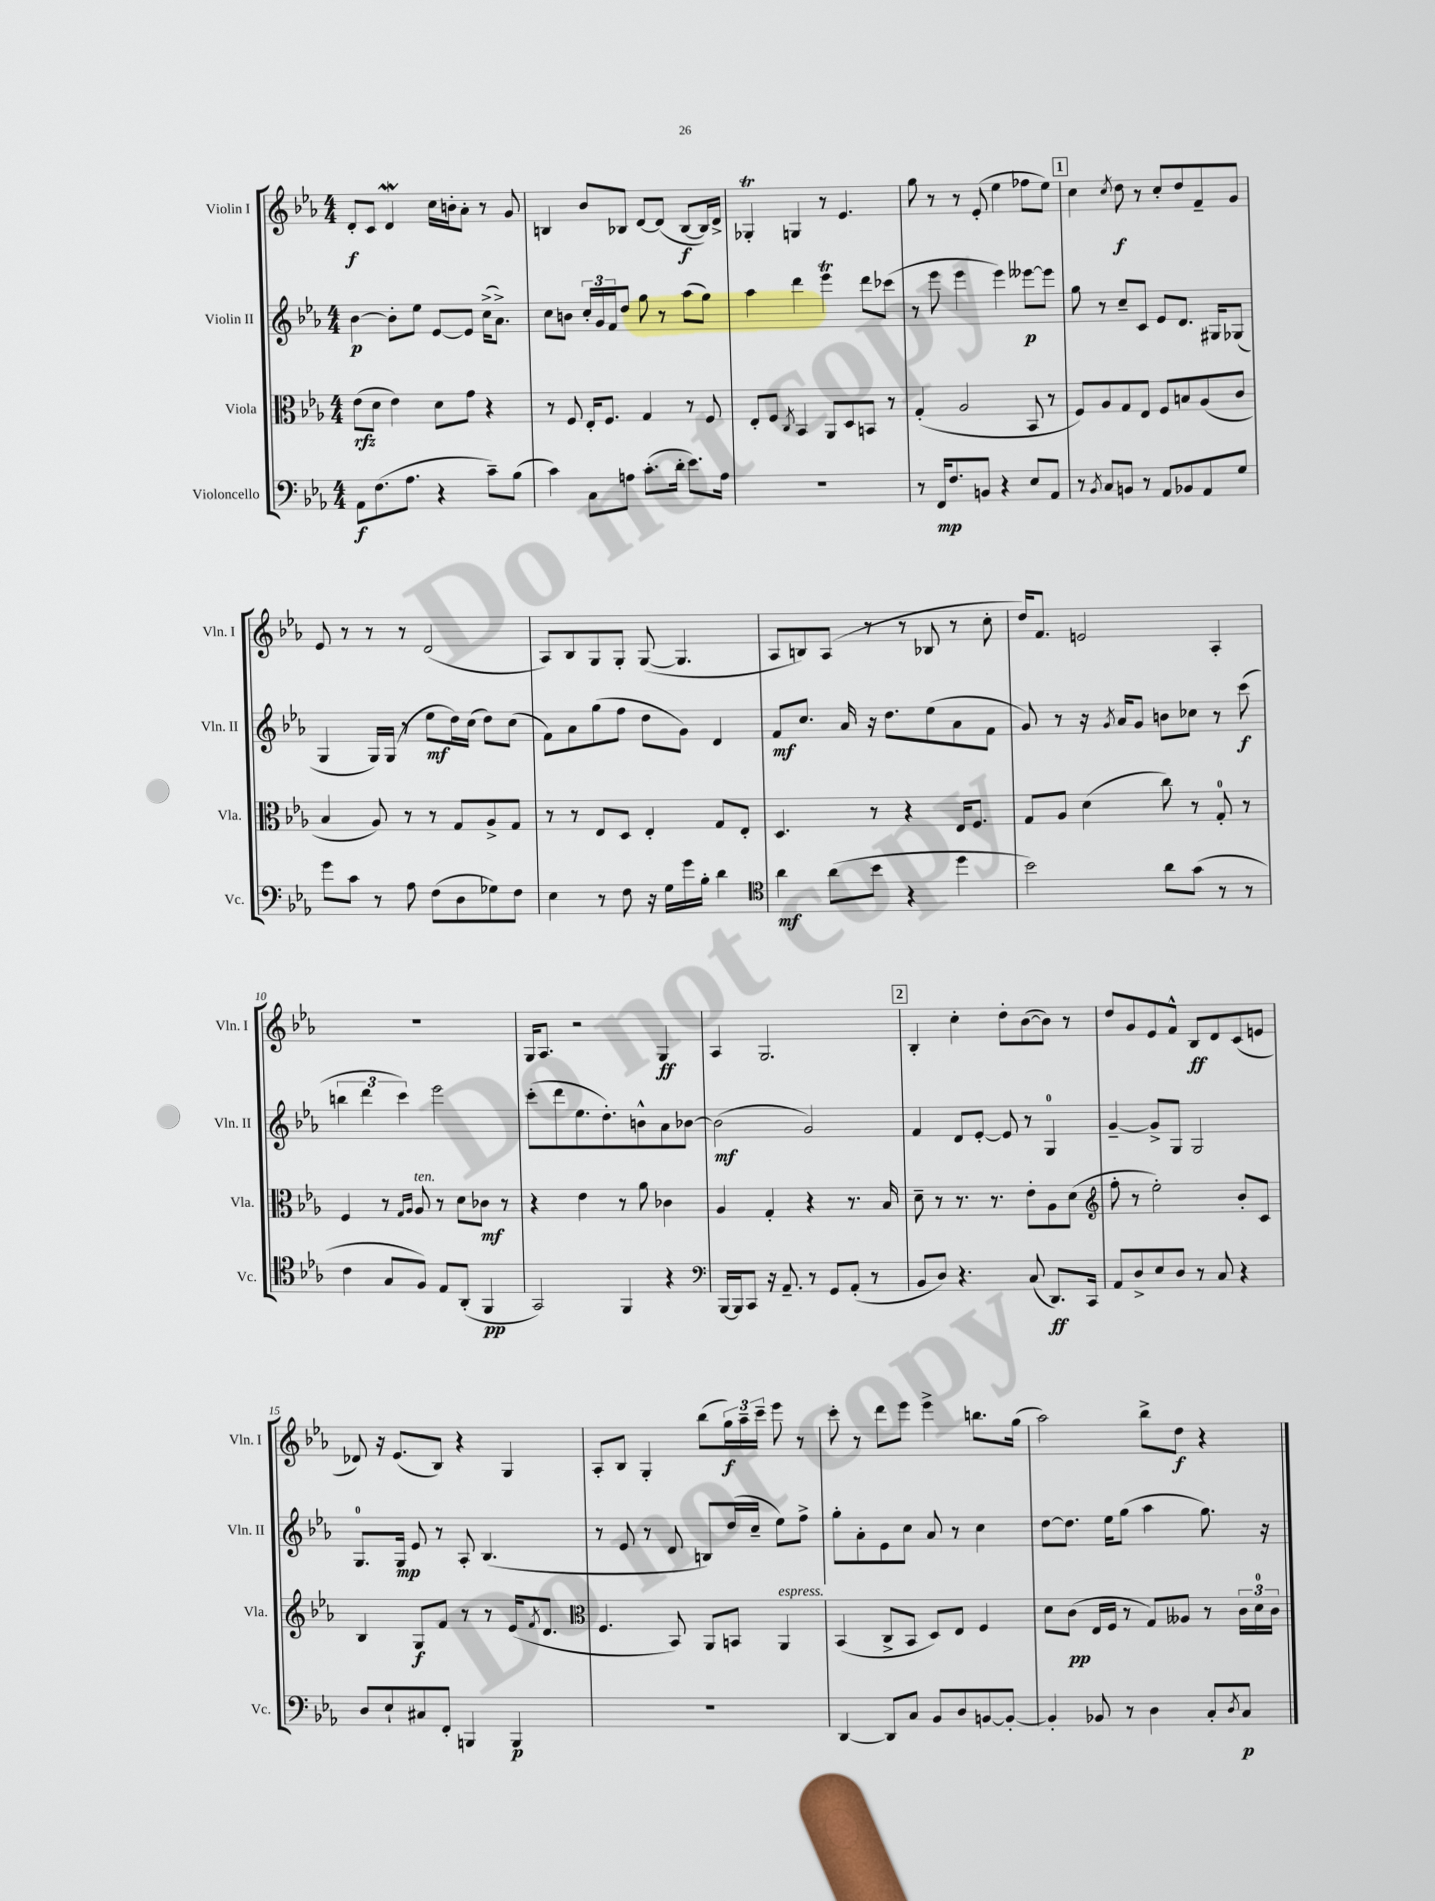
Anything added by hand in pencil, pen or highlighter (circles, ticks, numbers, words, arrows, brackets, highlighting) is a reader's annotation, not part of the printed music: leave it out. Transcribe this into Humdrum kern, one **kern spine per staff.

**kern	**kern	**kern	**kern
*staff4	*staff3	*staff2	*staff1
*clefF4	*clefC3	*clefG2	*clefG2
*k[b-e-a-]	*k[b-e-a-]	*k[b-e-a-]	*k[b-e-a-]
*M4/4	*M4/4	*M4/4	*M4/4
8AA-\L	(8e-\L	[4b-\	8d'/L
(8.F\	8d\J	.	8c/J
.	4e-\)	8b-'\]L	4d/
8.A-\J	.	.	.
.	.	8ee-\J	.
4r	8d\L	[8e-/L	16cc\LL
.	.	.	16b'\J
.	8g\J	8e-/]J	8a-'\J
8c~\L)	4r	(16cc^\LK	8r
.	.	8.a-^\J)	.
(8B-\J	.	.	8g/
=	=	=	=
4c\)	8r	8cc\L	4B/
.	8F/	8b\J	.
8C\L	16E-'/LK	24cc'/LL	8b-/L
.	.	24g/	.
.	8.F/J	.	.
.	.	24f/J	.
8A\J	.	8dd/J	8B-/J
(8.c'\L	4G/	8gg\	[8d/L
.	.	8r	(8d/]J
16d'\Jk	.	.	.
8.e-\L)	8r	(8aa-\L	[8B-/L
.	8F/	8gg\J)	16B-/]L)
16A\Jk	.	.	16d^/JJ
=	=	=	=
1r	8E-'/L	4aa-\	4G-'/
.	8F/J	.	.
.	8qC/	.	.
.	4BB-/	4ddd\	4G/
.	8AA-/L	4eee-\	8r
.	8D/	.	4.e-/
.	8BB/J	8ddd\L	.
.	8r	(8ccc-\J	.
=	=	=	=
8r	(4G'/	8r	8gg\
16FF/LK	.	8eee-\	8r
8.F/	.	.	.
.	2A-/	4eee-\	8r
8BB/J	.	.	(8e-'/
4r	.	4eee-\)	4ee-\
8E-/L	8BB-/	[8eee--\L	8ff-\L
8AA-/J	8r	8eee--\]J	8ee-\J)
=	=	=	=
8r	8F/L)	8gg\	4cc\
8qBB-/	.	.	.
8C/L	8A-/	8r	.
.	.	.	8qcc/
8BB/J	8G/	8cc~/L	8dd\
8r	8E-/J	8c/J	8r
8AA-/L	8F/L	8e-/L	8cc'/L
8BB-/	8B/	8.d/J	8dd/
8AA-/	(8A-/	.	8f~/
.	.	16G#/LK	.
8G/J	8c/J	(8G-/J	8g/J
=	=	=	=
8g\L	4B-/	4G/	8e-/
8c\J	.	.	8r
8r	8A-/)	16G/LL)	8r
.	.	(16G/JJ	.
8A-\	8r	8r	8r
(8F\L	8r	8ee-\L	(2d/
8D\	8G/L	16dd\L)	.
.	.	(16cc\JJ	.
8G-\)	8A-^/	8dd\L)	.
8F\J	8G/J	(8cc\J	.
=	=	=	=
4E-\	8r	8f\L)	8A-/L)
.	8r	8a-\	8B-/
8r	8E-/L	(8gg\	8G/
8F\	8D/J	8ff\J	8G'/J
16r	4E-'/	8dd\L	([8G/
16G\LL	.	.	.
16g\	.	8g\J)	4.G/]
16B-'\JJ	.	.	.
4d\	8G/L	4d/	.
.	8E-'/J	.	.
=	=	=	=
*clefC4	*	*	*
4a-\	4.D/	8f/L	8A-/L
.	.	8.cc/J	8B/)
(8a-\L	.	.	(8A-/J
.	.	16a-/	.
8b-\J	8r	16r	8r
.	.	8.dd\L	.
4r	4r	.	8r
.	.	(8ee-\	8B-/
4dd\	16E-/LK	8a-\	8r
.	8.F/J	.	.
.	.	8f\J	8cc'\
=	=	=	=
2b-\)	8G/L	8g/)	16dd/LK)
.	.	.	8.f/J
.	8A-/J	8r	.
.	(4d\	16r	2e/
.	.	8qg/	.
.	.	16a-/LK	.
.	.	8g/J	.
8a-\L	8cc\)	8b\L	.
(8g\J	8r	8cc-\J	.
8r	8G'/	8r	4A-'/
8r	8r	(8ccc\	.
=	=	=	=
4c\	4F/	6bb\	1r
.	.	6ddd\	.
8G/L	8r	.	.
.	.	6ccc\)	.
.	16qqG/LL	.	.
.	16qqA-/JJ	.	.
8F/J)	8A-/	.	.
8E-/L	8r	2eee-\	.
(8AA-'/J	8d\L	.	.
4FF/	8c-\J	.	.
.	8r	.	.
=	=	=	=
2GG/)	4r	(8ccc'\L	16G/LK
.	.	.	8.A-/J
.	.	8ddd\	.
.	4e-\	8.ee-\	2r
.	.	8.dd'\)	.
4FF/	8r	.	.
.	8a-\	8b^^\	.
4r	4c-\	8a-\	4G/
.	.	[8b-\J	.
=	=	=	=
*clefF4	*	*	*
[16BBB-/LL	4A-/	(2b-\]	4A-/
16BBB-/]J	.	.	.
8CC/J	.	.	.
16r	4G'/	.	2.G/
8.AA-~/	.	.	.
8r	4r	2g/)	.
8GG/L	.	.	.
(8AA-'/J	8.r	.	.
8r	.	.	.
.	16B-/	.	.
=	=	=	=
8BB-/L	8d~\	4f/	4B-'/
8D/J)	8r	.	.
4.r	8.r	8d/L	4cc'\
.	.	[8e-'/J	.
.	8.r	.	.
.	.	8e-/]	8dd'\L
(8C/	8e-'\L	8r	([8b-\
8.DD/L)	8A-\	4G/	8b-\]J)
.	(8d\J	.	8r
16CC/Jk	.	.	.
=	=	=	=
*	*clefG2	*	*
8AA-/L	8ff'\	[4g~/	8dd/L
8D^/	8r	.	8g/
8E-/	2ee-'\)	8g^/]L	8e-/
8D/J	.	8G/J	8f^^/J
8r	.	2G/	8B-/L
8C/	.	.	8d/
4r	8b-'/L	.	(8c/
.	8c/J	.	8e/J
=	=	=	=
8D/L	4B-/	8.G/L	8d-/)
8E-`/	.	.	16r
.	.	16G/Jk	(8.e-/L
8C#/	8G/L	8e-/	.
8FF'/J	8f/J	8r	8B-/J)
4BBB/	8r	8A-'/	4r
.	8r	(4.B-/	.
4BBB/	(16e-/LK	.	4G/
.	8qf/	.	.
.	8.d/J	.	.
=	=	=	=
*	*clefC3	*	*
1r	4.F/	8r	8A-'/L
.	.	8e-/	8B-/J
.	.	8r	4G'/
.	8BB-/)	8d/	.
.	8AA-/L	8B/L)	(8bb-\L
.	8BB/J	(16dd/L	24gg\L)
.	.	.	24aa-~\
.	.	16cc~/JJ	.
.	.	.	24ccc~\JJ
.	4AA-/	8ee-\L)	8eee-\
.	.	8ff^\J	8r
=	=	=	=
[4DD/	(4BB-/	8gg'\L	8ccc'\
.	.	8a-'\	8r
8DD/]L	8C^/L	8e-\	8ddd\L
8C/J	8BB-/J	8cc\J	8eee-\J
8BB-/L	8D/L)	8a-/	4eee-^\
8D/	8E-/J	8r	.
[8BB/	4F/	4cc\	8.bb\L
8BB'/_J	.	.	.
.	.	.	(16gg\Jk
=	=	=	=
4BB'/]	8d\L	[8dd\L	2aa-\)
.	(8c\J	8.dd\]J	.
8BB-/	16E-/LL	.	.
.	16F/JJ	16ee-\LK	.
8r	8r	(8gg\J	.
4D\	8G/L)	4aa-\	8bb-^\L
.	8A--/J	.	8dd\J
8C'/L	8r	8.gg\)	4r
8qD/	.	.	.
8C/J	24c\LL	.	.
.	24d\	.	.
.	.	16r	.
.	24c\JJ	.	.
==	==	==	==
*-	*-	*-	*-
